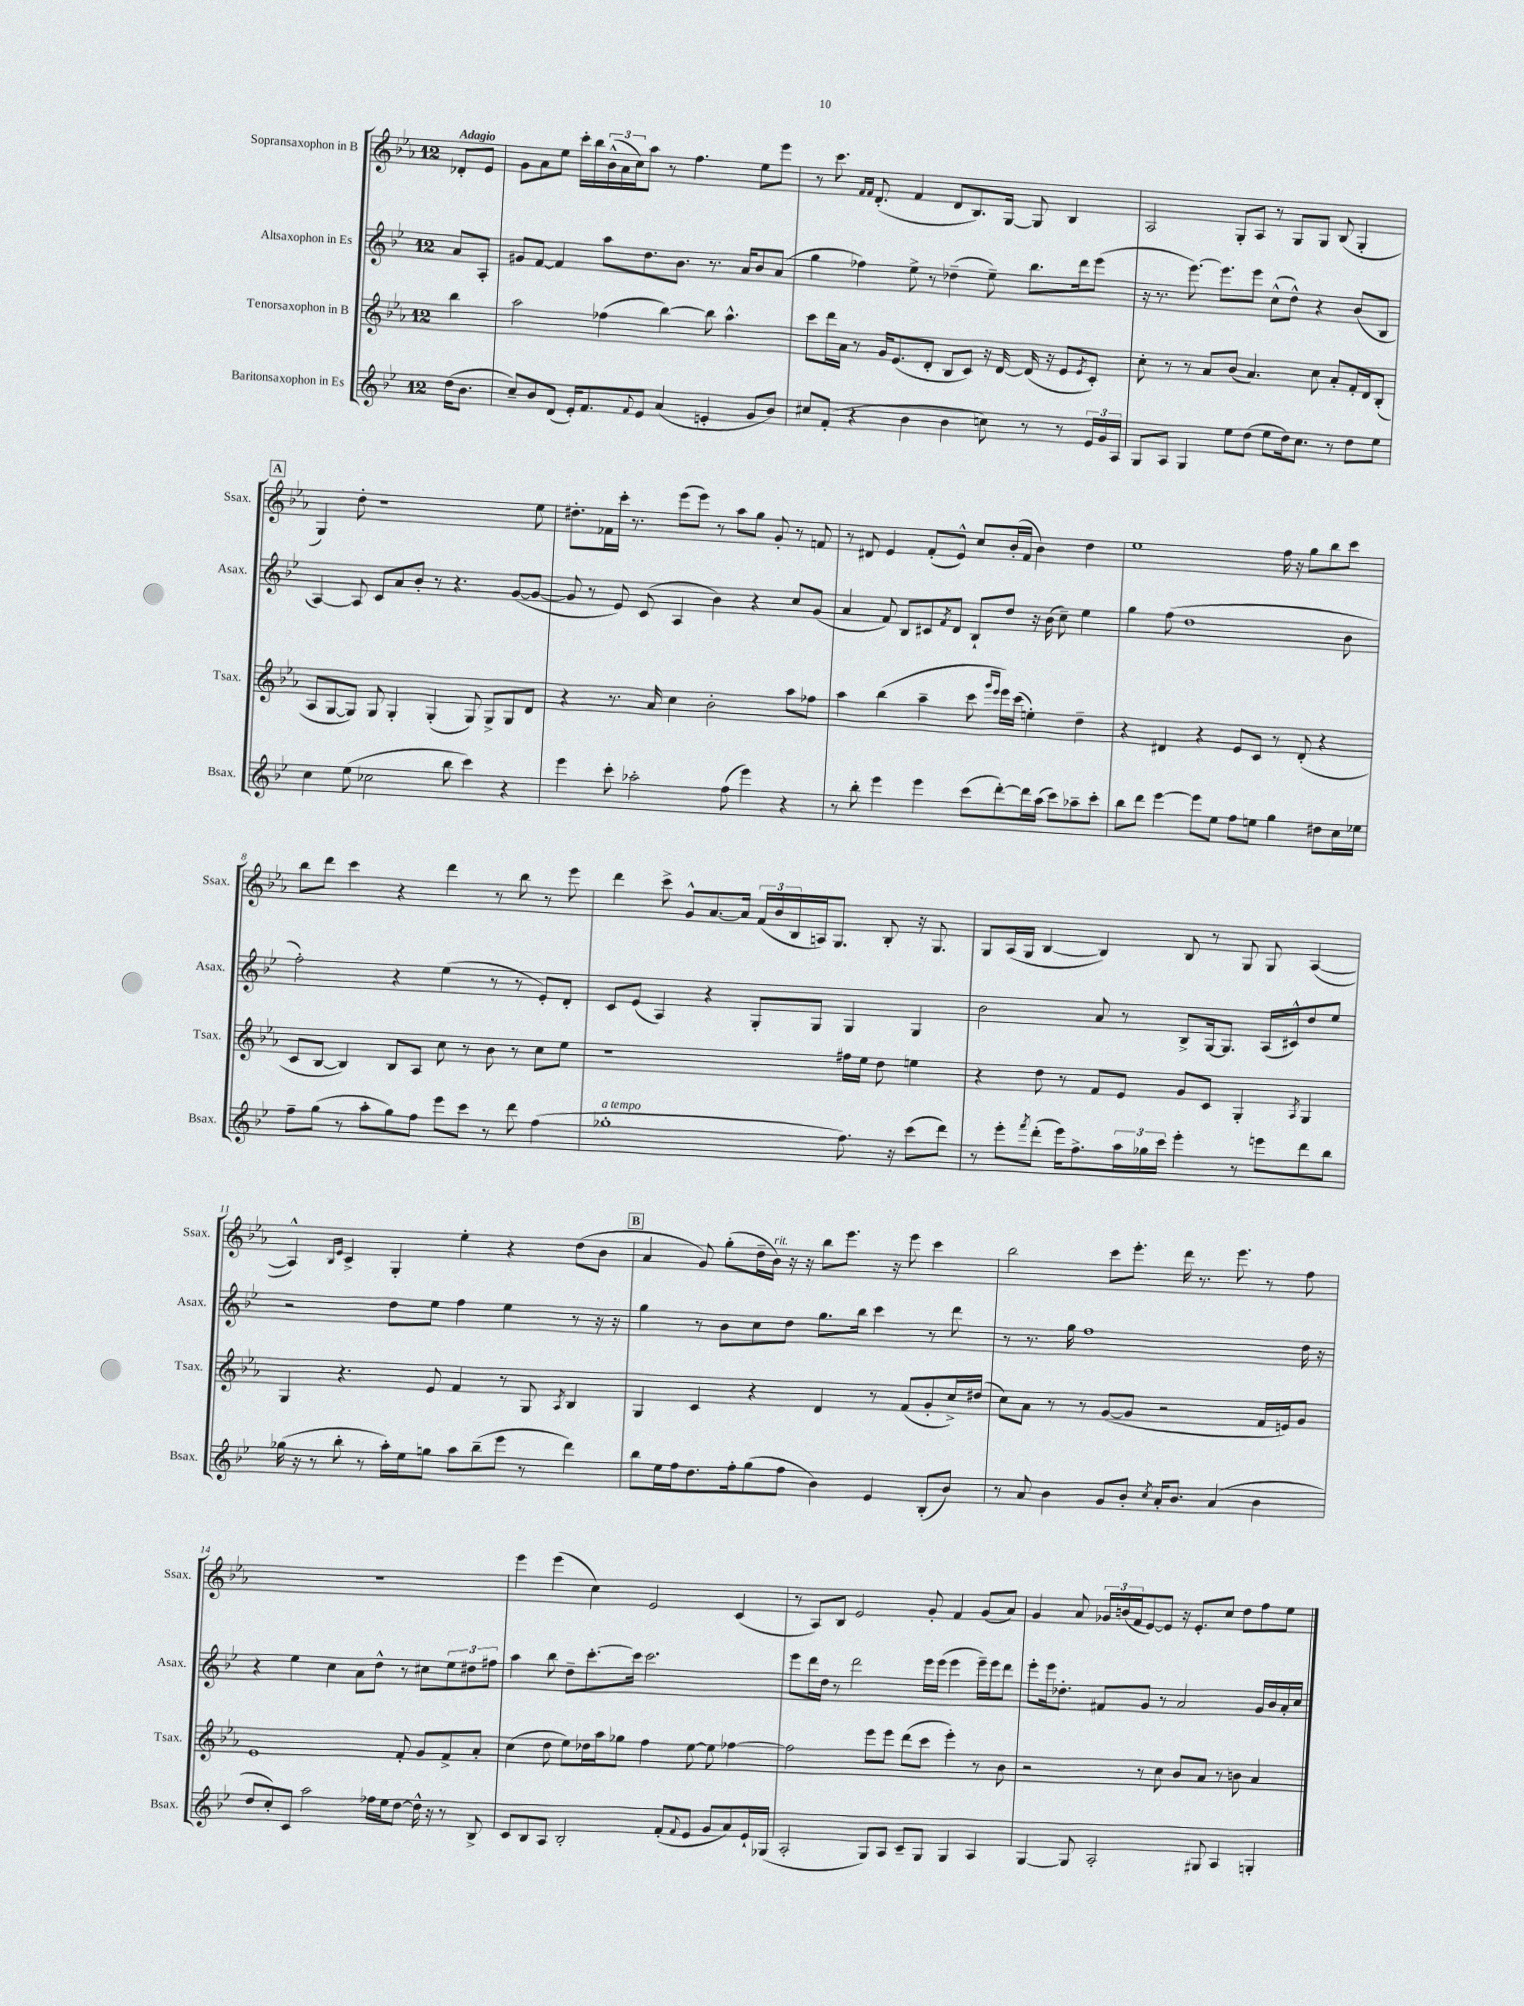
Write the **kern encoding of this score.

**kern	**kern	**kern	**kern
*staff4	*staff3	*staff2	*staff1
*clefG2	*clefG2	*clefG2	*clefG2
*k[b-e-]	*k[b-e-a-]	*k[b-e-]	*k[b-e-a-]
*M12/8	*M12/8	*M12/8	*M12/8
(16dd\LK	4bb-\	8a/L	8d-'/L
8.b-\J	.	.	.
.	.	8A'/J	8e-/J
=	=	=	=
8cc~/L)	2aa-\	8g#/L	8g\L
8b-/	.	[8f/J	8a-\
(8d/J	.	4f/]	8ee-\J
16e-'/LK)	.	.	16ccc'\LL
8.f/	.	.	16bb-\
.	(4ff-\	8aa\L	(24b-^^\
.	.	.	24a-\
.	.	.	24cc\J)
8qqf/	.	.	.
8e-/J	.	8.dd\	8aa-\J
(4a/	[4bb-\)	.	8r
.	.	8.b-\J	.
.	.	.	4.ff\
4e'/	8bb-\]	8.r	.
.	4.aa-^^\	.	.
.	.	16a/LK	.
8g/L	.	8b-/	8ee-\L
8b-/J)	.	(8a/J	8eee-\J
=	=	=	=
8cc#/L	8ccc\L	4gg\	8r
(8f'/J	16ddd\L	.	8.ccc\
.	16a-\JJ	.	.
4r	8r	4ff-\)	.
.	.	.	16qqf/LL
.	.	.	16qqf/JJ
.	.	.	(8.d'/
.	16g/LK	.	.
.	(8.e-/	.	.
4b-\	.	8ee-^\	4f/
.	8d'/J	8r	.
4b-\	8B-/L	(4dd-~\	8d/L
.	8c/J)	.	8.B-/)
8cc\)	16r	8ee-~\)	.
.	[16d/	.	[16G/Jk
8r	(16d/]	8.bb-\L	8G/]
.	16r	.	.
8r	8e-/L	.	4B-/
.	.	16ddd\k	.
.	8qe-/	.	.
24e-/LL	8c'/J)	(8eee-\J	.
24g/	.	.	.
24A/JJ	.	.	.
=	=	=	=
8G/L	8cc'\	16r	2A-/
.	.	8.r	.
8A/J	8r	.	.
4G/	8r	[8.eee-\)	.
.	8a-/L	.	.
.	.	8.eee-\]L	.
8ee-\L	(8b-/J	.	8G'/L
(8dd\J	4.a-/)	8eee-\J	8A-/J
8ee-\L	.	(8cc^^\L	8r
16dd\k)	.	8dd^^\J)	8G/L
8.cc\J	.	.	.
.	8cc\	4r	8G/J
8r	8a-'/L	.	(8B-/
8dd\L	16f'/L	(8b-/L	4G'/
.	16d/J	.	.
8ee-\J	(8B-'/J	8B-/J	.
=	=	=	=
4cc\	8A-/L	[4A/)	4G/)
.	[8G/	.	.
(8ee-\	8G/]J)	8A/]	8dd'\
2cc-\	8G/	8c/L	1r
.	4G'/	8a/	.
.	.	8b-'/J	.
.	(4G'/	8r	.
8bb-\	.	4.r	.
4ccc\)	8G/)	.	.
.	8G^/L	.	.
4r	8G/	([8g/L	.
.	8d/J	8g/_J	8ee-\
=	=	=	=
4eee-\	4r	8g/]	8.dd#'\L
.	.	8r	.
.	.	.	16f-\L
8ccc'\	8.r	8e-/)	16ccc'\JJ
.	.	.	8.r
2aa-'\	.	(8c/	.
.	16a-/	.	.
.	4cc\	4A/	(8eee-\L
.	.	.	8eee-\J)
.	2b-'\	4b-\)	8r
(8ff\	.	.	8aa-\L
4eee-\)	.	4r	8gg\J
.	.	.	8g'/
4r	8aa-\L	8cc/L	8r
.	8ff-\J	(8g/J	8f/
=	=	=	=
8r	4aa-\	4a/	8r
8bb-'\	.	.	8d#/
4eee-\	(4bb-\	8f/)	4e-/
.	.	8B-/L	.
4eee-\	4aa-~\	8c#/	(8f'/L
.	.	8qf/	.
.	.	8d/J	8e-^^/J)
(8ccc\L	8ccc\	8B-`/L	8cc/L
.	16qqggg/LL	.	.
.	16qqeee-/JJ	.	.
[8ddd'\)	16eee-\LL)	8dd/J	(16b-'/L
.	(16ccc\JJ	.	16f/JJ
16ddd\]L	4ee'\)	16r	4b-\)
(16aa\JJ	.	(16b-\	.
8ccc\L)	.	8cc~\)	.
8aa-~\	4dd~\	4ee-\	4dd\
8ccc'\J	.	.	.
=	=	=	=
8bb-\L	4r	4gg\	1ee-
8ddd\J	.	.	.
[4eee-\	4d#/	(8ff\	.
.	.	1dd	.
8eee-\]L	4r	.	.
8ee-\J	.	.	.
8ff\L	8e-/L	.	.
8ee\J	8c/J	.	.
4gg\	8r	.	16ff\
.	.	.	16r
.	(8d#'/	.	8gg\L
8dd#\L	4r	.	8bb-\
16cc\L	.	8b-\	8ccc\J
16ee-\JJ	.	.	.
=	=	=	=
8ff~\L	8c/L	2ff'\)	8bb-\L
(8gg\J	[8B-/J	.	8ddd\J
8r	4B-/])	.	4ccc\
8aa'\L	.	.	.
8gg\)	8B-/L	4r	4r
8ff\J	8A-/J	.	.
8eee-\L	8cc\	(4ee-\	4ddd\
8ccc\J	8r	.	.
8r	8b-\	8r	8r
8ddd\	8r	8r	8bb-\
(4ff\	8cc\L	8e-'/L)	8r
.	8ee-\J	8d'/J	8eee-\
=	=	=	=
1gg-'	1r	8c/L	4ddd\
.	.	(8e-/J	.
.	.	4A/)	8ccc^\
.	.	.	8g^^/L
.	.	4r	[8.a-/
.	.	.	16a-/]Jk
.	.	8G'/L	(24f/LL
.	.	.	24b-/
.	.	.	24B-/
.	.	8G/J	16A/J)
.	.	.	8.G/J
8.ff\)	16ff#\LL	4G/	.
.	16ee-\JJ	.	.
.	8dd\	.	8B-'/
16r	.	.	.
(8ccc\L	4ee\	4G/	16r
.	.	.	8.G/
8ddd\J)	.	.	.
=	=	=	=
8r	4r	2b-\	8G/L
8eee-'\L	.	.	(16A-/L
.	.	.	16G/JJ
8qfff/	.	.	.
(8ddd'\J	8dd\	.	[4B-/
16eee-\LK)	8r	.	.
8.ff^\	.	.	.
.	8f/L	8a/	4B-/])
24aa\L	8e-/J	8r	.
24gg-\	.	.	.
24ccc\JJ	.	.	.
4eee-'\	8g/L	8B-^/L	8B-/
.	8c/J	[16G/k	8r
.	.	8.G/]J	.
8r	4G'/	.	8G/
8eee\L	.	(16A/LL	8G/
.	.	16c#^^/J)	.
.	8qA-/	.	.
8ddd\	4G/	8dd/	([4A-/
8bb-\J	.	8ee-/J	.
=	=	=	=
(16gg-\	4G/	2r	4A-^^/])
16r	.	.	.
8r	.	.	.
.	.	.	16qqB-/LL
.	.	.	16qqe-/JJ
8bb-'\	4.r	.	4c^/
8r	.	.	.
16aa'\LL)	.	8dd\L	4G'/
16ee-\J	.	.	.
8gg\J	8e-/	8ee-\J	.
8aa\L	4f/	4ff\	4ee-'\
(8bb-~\	.	.	.
8eee-\J	8r	4ee-\	4r
8r	8G/	.	.
.	8qA-/	.	.
4ddd\)	4B-/	8r	(8dd\L
.	.	16r	8b-\J
.	.	16r	.
=	=	=	=
8bb-\L	4G/	4gg\	4a-/
16ee-\L	.	.	.
16ff\J	.	.	.
8.dd\	4c/	8r	8g/)
.	.	8b-\L	(8gg'\L
16ff'\k	.	.	.
(8gg\	4r	8cc\	16dd~\L
.	.	.	16b-\JJ)
8ff\J	.	8dd\J	16r
.	.	.	16r
4b-\)	4d/	8.gg\L	8bb-\L
.	.	.	8.eee-\J
.	.	16bb-\Jk	.
4e-/	8r	4ccc\	.
.	.	.	16r
.	(8f/L	.	8eee-\
(8B-'/L	8g'/	8r	4ccc\
8b-/J)	16cc^/L)	8ddd\	.
.	(16dd#/JJ	.	.
=	=	=	=
8r	8cc\L)	8r	2bb-\
8a/	8a-\J	8.r	.
4b-\	8r	.	.
.	.	16gg\	.
.	8r	1ff	.
8g/L	([8g/L	.	8ccc\L
8b-'/J	8g/]J	.	8.eee-'\J
8qcc/	.	.	.
16a'/LK	2r	.	.
8.b-/J	.	.	16ddd\
.	.	.	8.r
(4a/	.	.	.
.	.	.	8.eee-\
4b-\	16f/LL	.	8r
.	16e/J)	.	.
.	8g/J	16dd\	8ff\
.	.	16r	.
=	=	=	=
8dd/L	1e-	4r	1.r
8cc'/)	.	.	.
8c/J	.	4ee-\	.
2aa\	.	.	.
.	.	4cc\	.
.	.	8a\L	.
16ff-\LL	.	8dd^^\J	.
16ee-\J	.	.	.
[8dd\J	8f'/	8r	.
16dd^^\]	8g/L	8cc#\L	.
16r	.	.	.
8r	8f^/	12ee-\	.
.	.	12dd#\	.
8B-^/	8a-'/J	.	.
.	.	12ff#\J	.
=	=	=	=
8c/L	(4cc\	4aa\	4eee-\
8B-/	.	.	.
8A/J	8dd\	8bb-\	(4eee-\
2B-'/	8ee-\L)	8dd~\L	.
.	16dd-\L	[8.ccc'\	4cc\)
.	16aa-\J	.	.
.	8gg-\J	.	.
.	.	16ccc\]Jk	.
.	4ff\	2.ccc\	2e-/
(8f'/L	.	.	.
8qqf/	.	.	.
8e-/J	[8ee-\	.	.
8g/L	8ee-\]	.	.
8a/)	[4ff-\	.	(4c/
16e-`/L	.	.	.
(16G-/JJ	.	.	.
=	=	=	=
2A'/	2ff-\]	8eee-\L	8r
.	.	16ddd\L	8A-/L)
.	.	16dd\JJ	.
.	.	8r	8B-/J
.	.	2ddd\	2e-/
8G/L)	8eee-\L	.	.
8A/J	8eee-\J	.	.
8c~/L	(8ddd\L	.	.
8G/J	8ccc\J	16eee-\LL	8g'/
.	.	(16eee-\JJ	.
4G/	4eee-'\)	4eee-\	4f/
4A/	8r	16eee-~\LL)	(8g/L
.	.	16eee-\J	.
.	8b-\	8ddd\J	8a-/J)
=	=	=	=
[4G/	2r	8eee-'\L	4g/
.	.	16eee-\k	.
.	.	8.dd-'\J	.
8G/]	.	.	8a-/
2A'/	.	8f#/L	24g-/LL
.	.	.	(24b/
.	.	.	24f/J
.	8r	8g/J	[8e-/)
.	8cc\	8r	8e-/]J
.	8b-/L	2a/	16r
.	.	.	8.e-'/L
8G#/	8a-/J	.	.
4A/	8r	.	8cc/J
.	8b\	.	8dd\L
4G'/	4a-/	16g/LL	8ff\
.	.	16b-/	.
.	.	16a'/	8ee-\J
.	.	16cc/JJ	.
==	==	==	==
*-	*-	*-	*-
